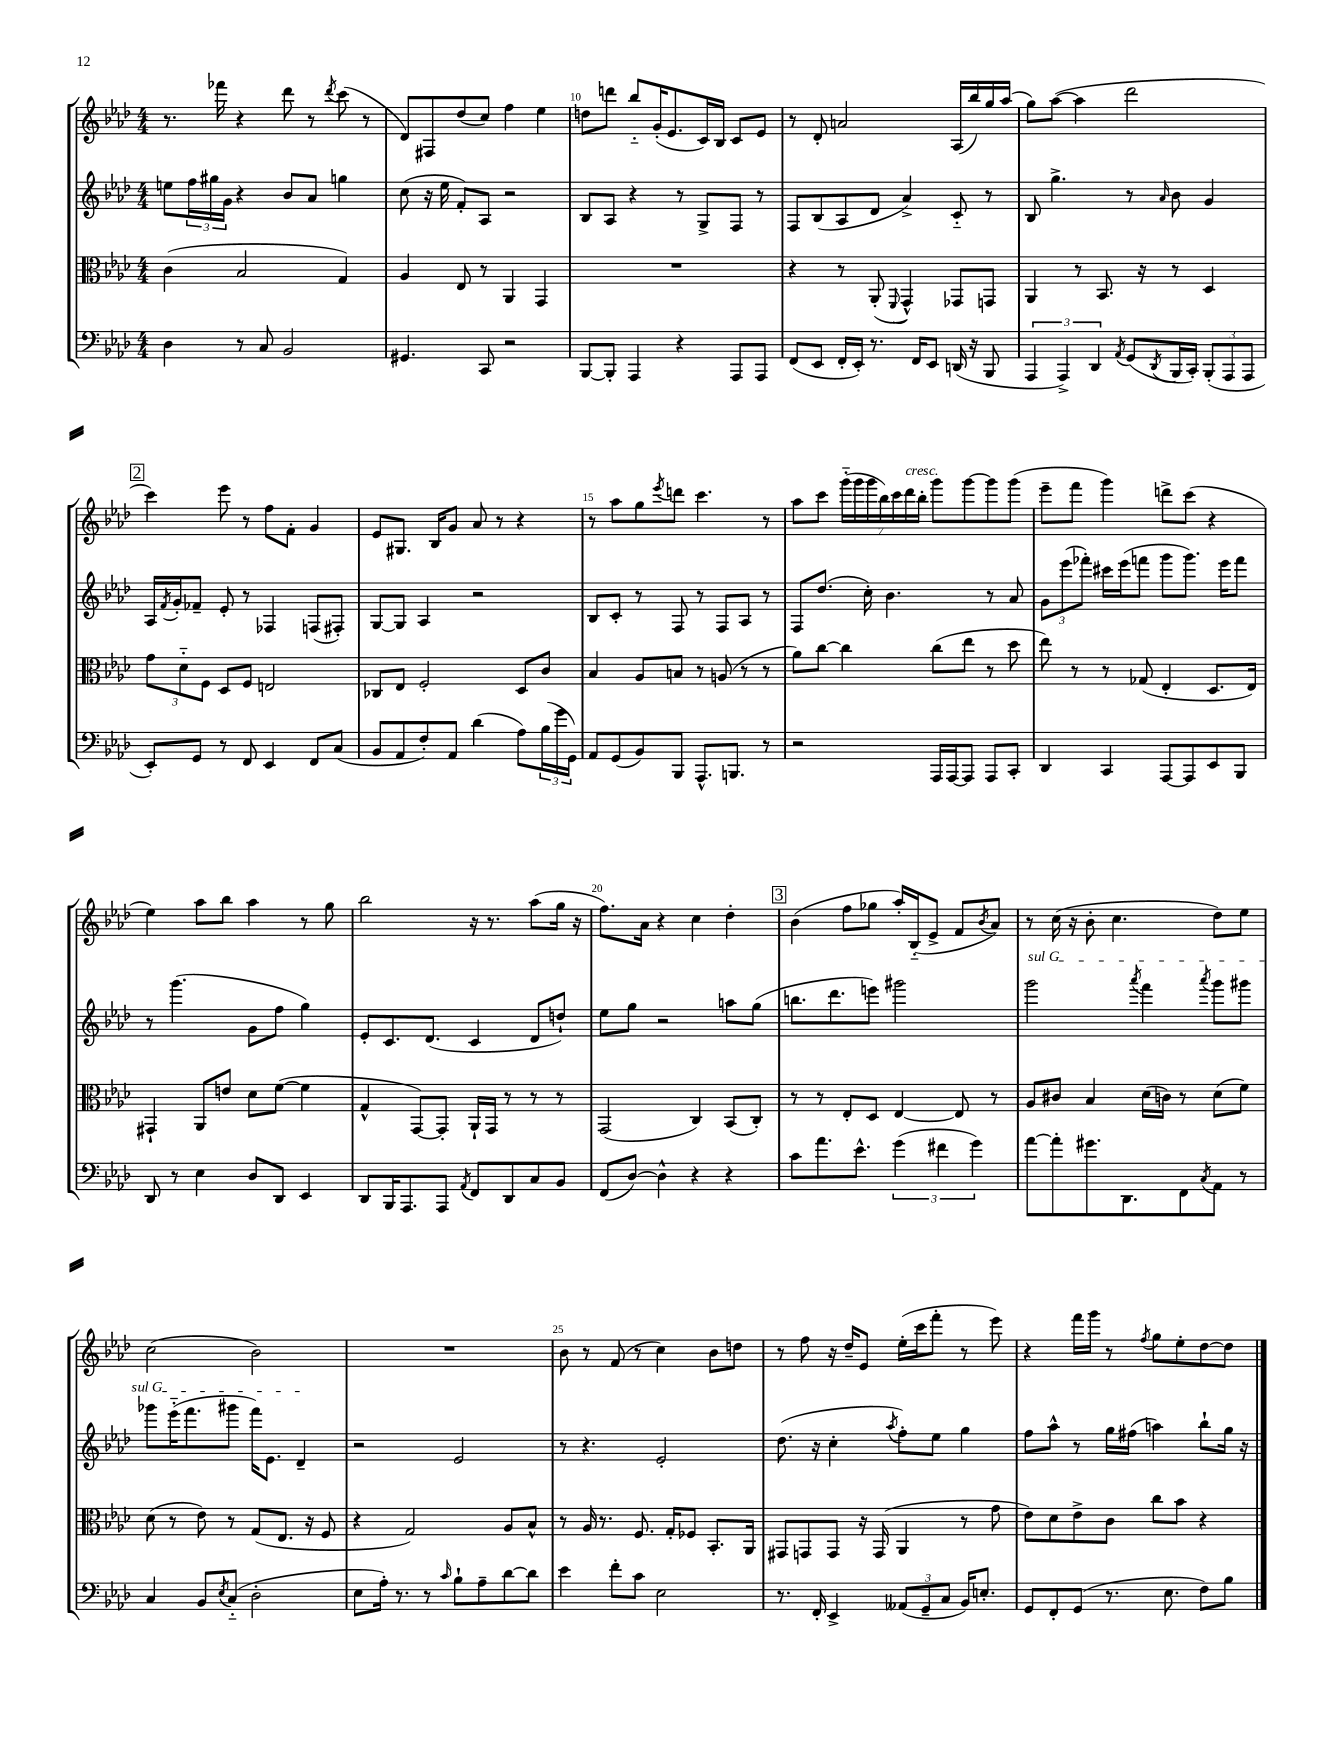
<<
\new StaffGroup <<
\new Staff = "s0" {
    \clef treble \key aes \major \numericTimeSignature \time 4/4
    r8. fes'''16 r4 des'''8 r8 \acciaccatura { des'''8 } c'''8( r8 |
    des'8) fis8 des''8( c''8) f''4 ees''4 |
    d''8 d'''8 bes''8-_ g'16-.( ees'8. c'16) bes16 c'8 ees'8 |
    r8 des'8-. a'2 aes16( bes''16) g''16 aes''16( |
    g''8) aes''8~( aes''4 des'''2 |
    \mark \markup { \box "2" } c'''4) ees'''8 r8 f''8 f'8-. g'4 |
    ees'8 gis8. bes16 g'8 aes'8 r8 r4 |
    r8 aes''8 g''8 \acciaccatura { ees'''8 } d'''8 c'''4. r8 |
    aes''8 c'''8 \tuplet 7/4 { g'''16-_( g'''16 g'''16 bes''16) c'''16 des'''16^\markup { \italic "cresc." } bes''16-. } g'''8 g'''8~ g'''8 g'''8( |
    ees'''8-- f'''8 g'''4) d'''8-> c'''8( r4 |
    ees''4) aes''8 bes''8 aes''4 r8 g''8 |
    bes''2 r16 r8. aes''8( g''16 r16 |
    f''8.) aes'16 r4 c''4 des''4-. |
    \mark \markup { \box "3" } bes'4( f''8 ges''8 aes''16-.) bes16-_( ees'8-> f'8 \acciaccatura { bes'8 } aes'8) |
    r8 c''16( r16 bes'8-. c''4. des''8) ees''8 |
    c''2( bes'2) |
    R1 |
    bes'8 r8 f'8( r8 c''4) bes'8 d''8 |
    r8 f''8 r16 des''16-- ees'8 ees''16-.( c'''16 f'''8-. r8 ees'''8) |
    r4 f'''16 g'''16 r8 \acciaccatura { f''8 } g''8 ees''8-. des''8~ des''8 \bar "|." |
}
\new Staff = "s1" {
    \clef treble \key aes \major \numericTimeSignature \time 4/4
    e''8 \tuplet 3/2 { f''16 gis''16 g'16 } r4 bes'8 aes'8 g''4 |
    c''8( r16 ees''16 f'8-.) aes8 r2 |
    bes8 aes8 r4 r8 g8-> f8 r8 |
    f8 bes8( aes8 des'8 aes'4->) c'8-_ r8 |
    bes8 g''4.-> r8 \grace { aes'16 } bes'8 g'4 |
    \mark \markup { \box "2" } aes16 \acciaccatura { f'8 } g'16-. fes'8-- ees'8-. r8 fes4 f8( fis8-.) |
    g8~ g8 aes4 r2 |
    bes8 c'8-. r8 f8 r8 f8 aes8 r8 |
    f8 des''8.( c''16-.) bes'4. r8 aes'8 |
    \tuplet 3/2 { g'8 ees'''8( fes'''8-.) } cis'''16 ees'''16( f'''8 g'''8 g'''8.) ees'''16 f'''8 |
    r8 g'''4.( g'8 f''8 g''4) |
    ees'8-. c'8. des'8.( c'4 des'8 d''8-!) |
    ees''8 g''8 r2 a''8 g''8( |
    \mark \markup { \box "3" } b''8. des'''8. e'''8) gis'''2 |
    \once \override TextSpanner.bound-details.left.text = \markup { \italic "sul G" } g'''2\startTextSpan \acciaccatura { aes'''8 } f'''4 \acciaccatura { aes'''8 } g'''8 gis'''8 |
    ges'''8 ees'''16-_( f'''8. gis'''8 f'''16) ees'8. des'4--\stopTextSpan |
    r2 ees'2 |
    r8 r4. ees'2-. |
    des''8.( r16 c''4-. \acciaccatura { aes''8 } f''8-.) ees''8 g''4 |
    f''8 aes''8-^ r8 g''16 fis''16( a''4) bes''8-! g''16 r16 \bar "|." |
}
\new Staff = "s2" {
    \clef alto \key aes \major \numericTimeSignature \time 4/4
    c'4( bes2 g4) |
    aes4 ees8 r8 aes,4 g,4 |
    R1 |
    r4 r8 aes,8-.( \appoggiatura { f,8 } g,4-^) ges,8 g,8 |
    aes,4 r8 bes,8. r16 r8 des4 |
    \mark \markup { \box "2" } \tuplet 3/2 { g'8 des'8-_ f8 } des8 f8 e2 |
    ces8 ees8 f2-. des8 c'8 |
    bes4 aes8 b8 r8 a8( r8 r8 |
    aes'8) c''8~ c''4 c''8( ees''8 r8 des''8 |
    ees''8) r8 r8 ges8( ees4-. des8. ees16) |
    gis,4-! aes,8 e'8 des'8 f'8~( f'4 |
    g4-^ g,8~) g,8-. aes,16-! g,16 r8 r8 r8 |
    g,2( c4) bes,8( c8-.) |
    \mark \markup { \box "3" } r8 r8 ees8-. des8 ees4~ ees8 r8 |
    aes8 cis'8 bes4 des'16( c'16) r8 des'8( f'8) |
    des'8( r8 ees'8) r8 g8( ees8. r16 f8 |
    r4 g2) aes8 bes8-^ |
    r8 aes16 r8. f8. g16-. fes8 bes,8.-. aes,16 |
    gis,8 g,8 g,8 r16 g,16( aes,4 r8 g'8 |
    ees'8) des'8 ees'8-> c'8 c''8 bes'8 r4 \bar "|." |
}
\new Staff = "s3" {
    \clef bass \key aes \major \numericTimeSignature \time 4/4
    des4 r8 c8 bes,2 |
    gis,4. c,8 r2 |
    bes,,8~ bes,,8-. aes,,4 r4 aes,,8 aes,,8 |
    f,8( ees,8 f,16-. ees,16-.) r8. f,16 ees,8 d,16( r16 bes,,8 |
    \tuplet 3/2 { aes,,4 aes,,4->) des,4 } \acciaccatura { aes,8 } g,8( \acciaccatura { des,8 } bes,,16 c,16-.) \tuplet 3/2 { bes,,8-.( aes,,8 aes,,8 } |
    \mark \markup { \box "2" } ees,8-.) g,8 r8 f,8 ees,4 f,8 c8( |
    bes,8 aes,8 f8-.) aes,8 des'4( aes8) \tuplet 3/2 { bes16( g'16 g,16) } |
    aes,8 g,8( bes,8) bes,,8 aes,,8.-^ b,,8. r8 |
    r2 aes,,16 aes,,16~ aes,,8 aes,,8 c,8-. |
    des,4 c,4 aes,,8~ aes,,8 ees,8 bes,,8 |
    des,8 r8 ees4 des8 des,8 ees,4 |
    des,8 bes,,16 aes,,8. aes,,8 \acciaccatura { aes,8 } f,8 des,8 c8 bes,8 |
    f,8( des8~) des4-^ r4 r4 |
    \mark \markup { \box "3" } c'8 aes'8. ees'8.-^ \tuplet 3/2 { g'4( fis'4 g'4) } |
    aes'8~ aes'8-. gis'8. des,8. f,8 \acciaccatura { c8 } aes,8 r8 |
    c4 bes,8 \acciaccatura { ees8 } c8-_( des2-. |
    ees8 aes16-.) r8. r8 \grace { c'16 } bes8-! aes8-- des'8~ des'8 |
    ees'4 f'8-. c'8 ees2 |
    r8. f,16-. ees,4-> \tuplet 3/2 { aeses,8( g,8-- c8 } bes,16) e8.-. |
    g,8 f,8-. g,8( r8. ees8. f8) bes8 \bar "|." |
}
>>
>>
\layout { \context { \Score currentBarNumber = #8 \override BarNumber.break-visibility = ##(#f #t #t) barNumberVisibility = #(every-nth-bar-number-visible 5) } }
